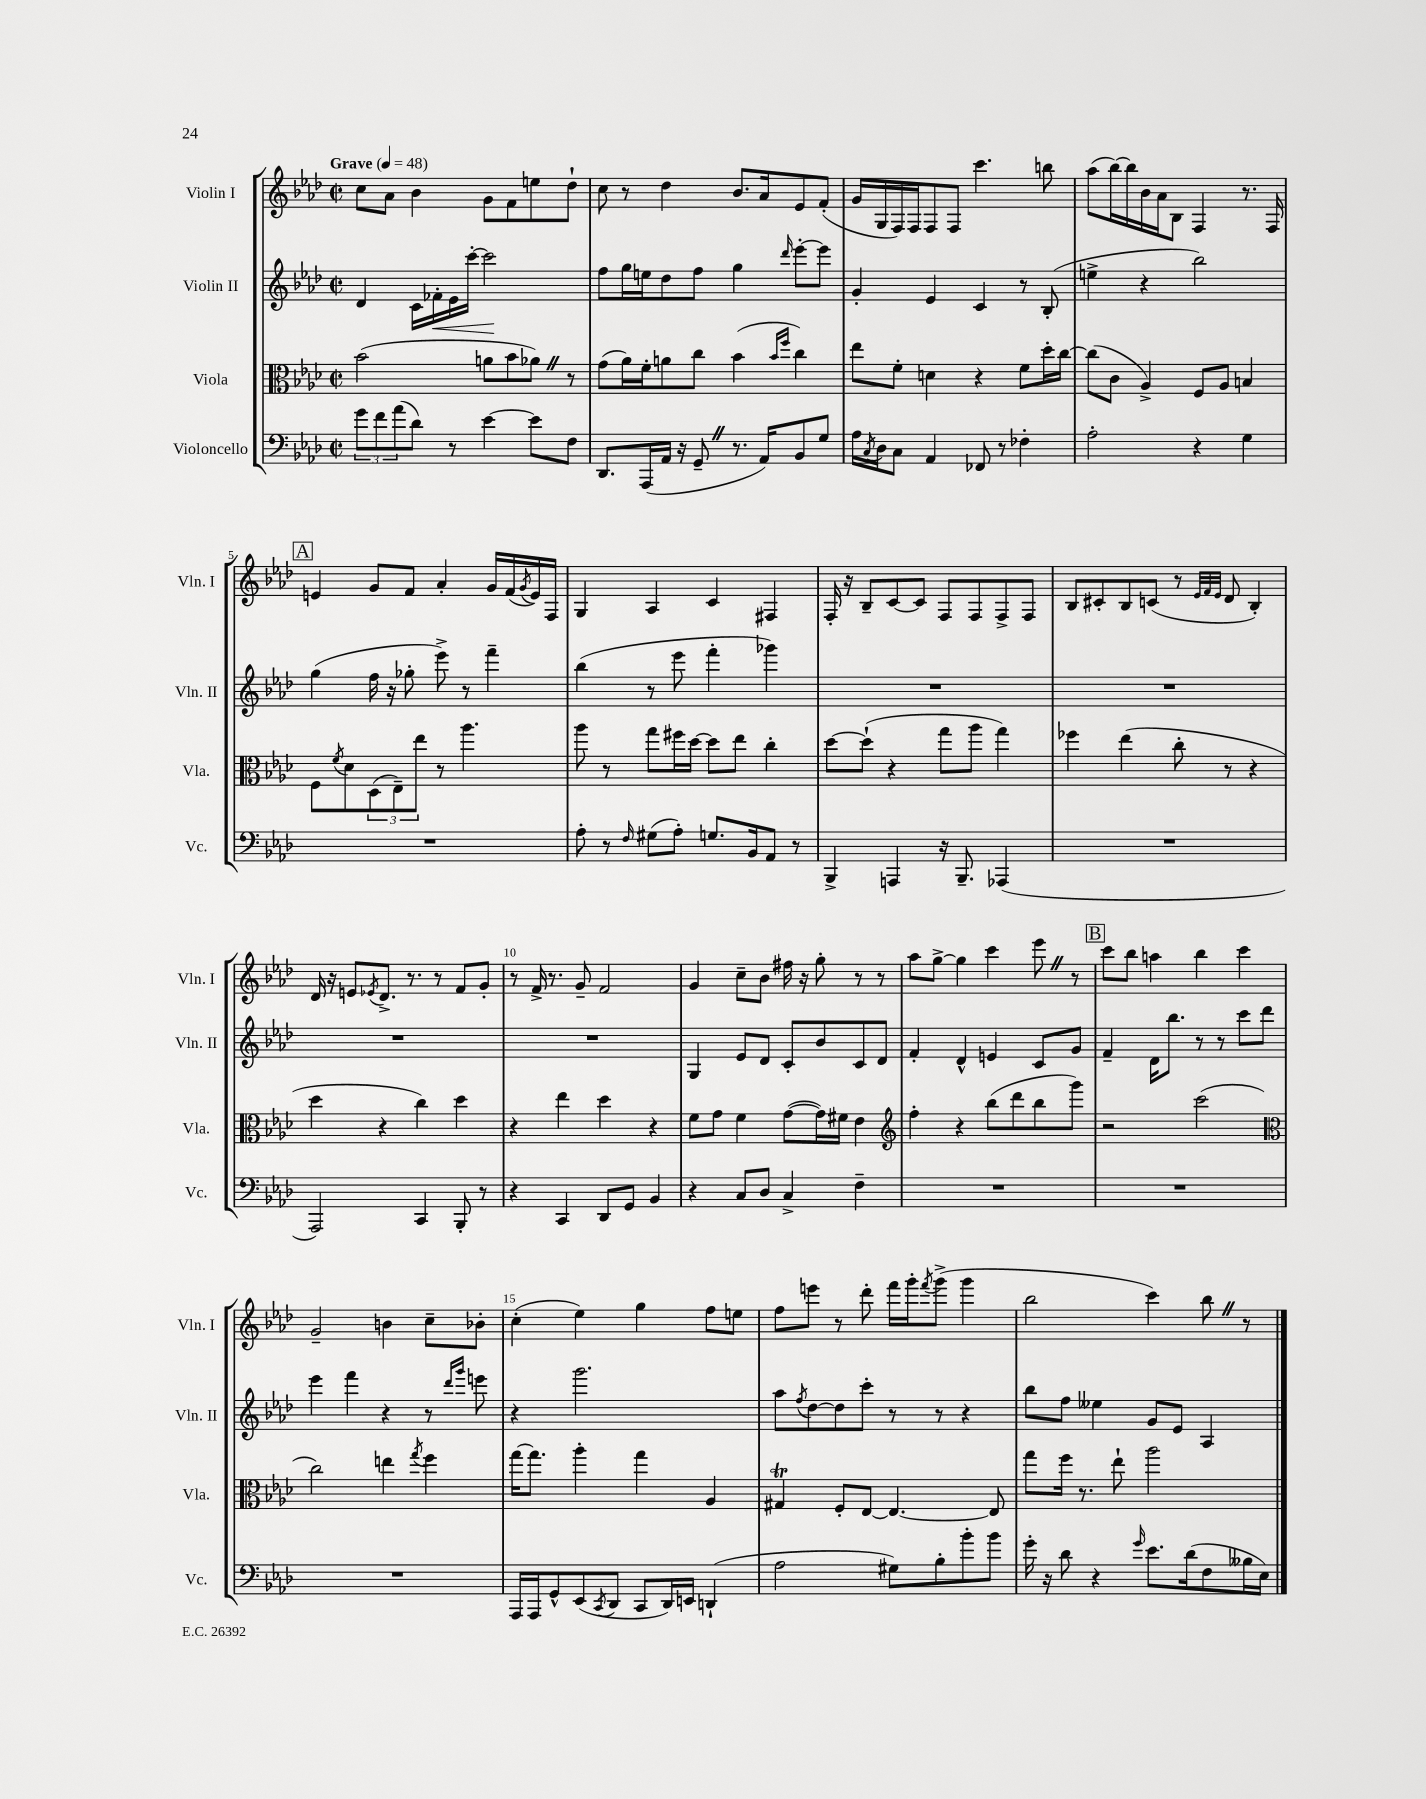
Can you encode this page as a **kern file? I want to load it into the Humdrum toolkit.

**kern	**kern	**kern	**dynam	**kern
*part4	*part3	*part2	*part2	*part1
*staff4	*staff3	*staff2	*staff2	*staff1
*I"Violoncello	*I"Viola	*I"Violin II	*	*I"Violin I
*I'Vc.	*I'Vla.	*I'Vln. II	*	*I'Vln. I
*clefF4	*clefC3	*clefG2	*	*clefG2
*k[b-e-a-d-]	*k[b-e-a-d-]	*k[b-e-a-d-]	*	*k[b-e-a-d-]
*M2/2	*M2/2	*M2/2	*	*M2/2
*met(c|)	*met(c|)	*met(c|)	*	*met(c|)
*MM48	*MM48	*MM48	*	*MM48
=1	=1	=1	=1	=1
!	!	!	!	!LO:TX:a:B:t=Grave
12g\L	(2b-\	4d-/	.	8cc\L
12f\	.	.	.	.
.	.	.	.	8a-\J
(12a-\	.	.	.	.
8d-\J)	.	16c\LL	.	4b-\
!	!	!	!LO:HP:b	!
.	.	16f-X'\	<	.
8r	.	16e-\	.	.
.	.	[16ccc'\JJ	.	.
[4e-\	8an\L	2ccc\]	.	8g\L
.	8b-\	.	.	8f\
8e-\L]	8a-XZ\J)	.	.	8een\
8F\J	8r	.	.	8dd-`\J
.	.	.	[	.
=2	=2	=2	=2	=2
8.DD-/L	(8g\L	8ff\L	.	8cc\
.	16a-\L)	16gg\L	.	8r
(16AAA-/L	16f'\J	16een\J	.	.
16AA-/JJ	8an\	8dd-\	.	4dd-\
16r	.	.	.	.
8GG~Z/	8cc\J	8ff\J	.	.
8.r	(4b-\	4gg\	.	8.b-/L
16AA-/KL)	.	.	.	16a-/k
.	16qqb-/LL	.	.	.
.	16qqff/JJ	16qqddd-/	.	.
8BB-/	4cc\)	[8eee-'\L	.	8e-/
8G/J	.	8eee-\J]	.	(8f'/J
=3	=3	=3	=3	=3
16A-\LL	8ee-\L	4g'/	.	16g/LL
8qC/	.	.	.	.
16D-\J	.	.	.	16G/
8C\J	8f'\J	.	.	16F/)
.	.	.	.	16F/J
4AA-/	4dn\	4e-/	.	8F/
.	.	.	.	8F/J
8FF-X/	4r	4c/	.	4.ccc\
8r	.	.	.	.
4F-X'\	8f\L	8r	.	.
.	16dd-'\L	(8B-'/	.	8bbn\
.	[16cc\JJ	.	.	.
=4	=4	=4	=4	=4
2A-'\	(8cc\L]	4een^\	.	(8aa-\L
.	8c\J	.	.	[16bb-\L)
.	.	.	.	16bb-\]
.	4A-^/)	4r	.	16b-\
.	.	.	.	16a-\J
.	.	.	.	8B-\J
4r	8F/L	2bb-\)	.	4F/
.	8A-/J	.	.	.
4G\	4Bn/	.	.	8.r
.	.	.	.	16F/
!!LO:LB:g=z
!!LO:REH:place=s1:t=A
=5	=5	=5	=5	=5
1r	8F\L	(4gg\	.	4en/
.	8qf/	.	.	.
.	8d-\	.	.	.
.	(12D-\	16ff\	.	8g/L
.	.	16r	.	.
.	12E-~\)	.	.	.
.	.	8gg-X'\	.	8f/J
.	12ee-\J	.	.	.
.	8r	8eee-^\)	.	4a-'/
.	4.aa-\	8r	.	.
.	.	4fff~\	.	16g/LL
.	.	.	.	(16f/
.	.	.	.	8qg/
.	.	.	.	16e/)
.	.	.	.	16F/JJ
=6	=6	=6	=6	=6
8A-'\	8aa-\	(4bb-\	.	4G/
8r	8r	.	.	.
16qqF/	.	.	.	.
(8G#X\L	8gg\L	8r	.	4A-/
8A-'\J)	16ff#X\L	8eee-\	.	.
.	[16dd-\JJ	.	.	.
8.Gn/L	8dd-\L]	4fff'\	.	4c/
.	8ee-\J	.	.	.
16BB-/k	.	.	.	.
8AA-/J	4cc'\	4ggg-X\)	.	4F#X/
8r	.	.	.	.
=7	=7	=7	=7	=7
4BBB-^/	[8dd-\L	1r	.	16F'/
.	.	.	.	16r
.	(8dd-`\J]	.	.	8B-~/L
4AAAn/	4r	.	.	[8c/
.	.	.	.	8c/J]
16r	8gg\L	.	.	8F/L
8.BBB-~/	.	.	.	.
.	8aa-\J	.	.	8F/
(4AAA-X/	4gg\)	.	.	8F^/
.	.	.	.	8F/J
=8	=8	=8	=8	=8
1r	4ff-X\	1r	.	8B-/L
.	.	.	.	8c#X'/
.	(4ee-\	.	.	8B-/
.	.	.	.	(8cn/J
.	8cc'\	.	.	8r
.	.	.	.	32qqe-/LLL
.	.	.	.	32qqf/
.	.	.	.	32qqe-/JJJ
.	8r	.	.	8d-/
.	4r	.	.	4B-'/)
!!LO:LB:g=z
=9	=9	=9	=9	=9
2AAA-/)	4dd-\	1r	.	16d-/
.	.	.	.	16r
.	.	.	.	8en/L
.	.	.	.	8qe-X/
.	4r	.	.	8.d-^/J
.	.	.	.	8.r
4CC/	4cc\)	.	.	.
.	.	.	.	8r
8BBB-'/	4dd-\	.	.	8f/L
8r	.	.	.	8g'/J
=10	=10	=10	=10	=10
4r	4r	1r	.	8r
.	.	.	.	16f^/
.	.	.	.	8.r
4CC/	4ee-\	.	.	.
.	.	.	.	8g~/
8DD-/L	4dd-\	.	.	2f/
8GG/J	.	.	.	.
4BB-/	4r	.	.	.
=11	=11	=11	=11	=11
4r	8f\L	4G/	.	4g/
.	8g\J	.	.	.
8C/L	4f\	8e-/L	.	8cc~\L
8D-/J	.	8d-/J	.	8b-\J
4C^/	([8g\L	8c'/L	.	16ff#X\
.	.	.	.	16r
.	16g\L])	8b-/	.	8gg'\
.	16f#X\JJ	.	.	.
4F~\	4e-\	8c/	.	8r
.	.	8d-/J	.	8r
=12	=12	=12	=12	=12
*	*clefG2	*	*	*
1r	4ff'\	4f'/	.	8aa-\L
.	.	.	.	[8gg^\J
.	4r	4d-^^/	.	4gg\]
.	(8bb-\L	4en/	.	4ccc\
.	8ddd-\	.	.	.
.	8bb-\	8c/L	.	8eee-Z\
.	8ggg\J)	8g/J	.	8r
!!LO:REH:place=s1:t=B
=13	=13	=13	=13	=13
1r	2r	4f~/	.	8ccc\L
.	.	.	.	8bb-\J
.	.	16d-\KL	.	4aan\
.	.	8.bb-\J	.	.
.	(2ccc\	8r	.	4bb-\
.	.	8r	.	.
.	.	8ccc\L	.	4ccc\
.	.	8ddd-\J	.	.
!!LO:LB:g=z
=14	=14	=14	=14	=14
*	*clefC3	*	*	*
1r	2cc\)	4eee-\	.	2g~/
.	.	4fff\	.	.
.	4een\	4r	.	4bn\
.	8qgg/	.	.	.
.	4ff\	8r	.	8cc~\L
.	.	16qqddd-/LL	.	.
.	.	16qqggg/JJ	.	.
.	.	8eeen\	.	8b-X'\J
=15	=15	=15	=15	=15
16AAA-/LL	[16gg\KL	4r	.	(4cc'\
16AAA-/J	8.gg\J]	.	.	.
8GG^^/	.	.	.	.
(8EE-/	4aa-'\	2.ggg\	.	4ee-\)
8qCC/	.	.	.	.
8DD-/J	.	.	.	.
8CC/L	4gg\	.	.	4gg\
16DD-/L)	.	.	.	.
16EEn/JJ	.	.	.	.
(4DDn`/	4A-/	.	.	8ff\L
.	.	.	.	8een\J
=16	=16	=16	=16	=16
2A-\	4G#Xt/	8aa-\L	.	8ff\L
.	.	8qff/	.	.
.	.	[8dd-\	.	8eeen\J
.	8F'/L	8dd-\]	.	8r
.	[8E-/J	8ccc'\J	.	8ddd-'\
8G#X\L)	4.E-/_	8r	.	16fff\LL
.	.	.	.	16ggg'\J
.	.	.	.	8qfff/
8B-'\	.	8r	.	(8ggg^\J
8b-'\	.	4r	.	4ggg\
8b-\J	8E-/]	.	.	.
=17	=17	=17	=17	=17
16g'\	8gg\L	8bb-\L	.	2bb-\
16r	.	.	.	.
8d-\	16ff\Jk	8ff\J	.	.
.	8.r	.	.	.
4r	.	4ee--X\	.	.
.	8ee-`\	.	.	.
16qqg/	.	.	.	.
8.e-\L	2aa-\	8g/L	.	4ccc\)
.	.	8e-/J	.	.
(16d-\k	.	.	.	.
8F\	.	4A-/	.	8bb-Z\
16B--X\L	.	.	.	8r
16E-\JJ)	.	.	.	.
==	==	==	==	==
*-	*-	*-	*-	*-
